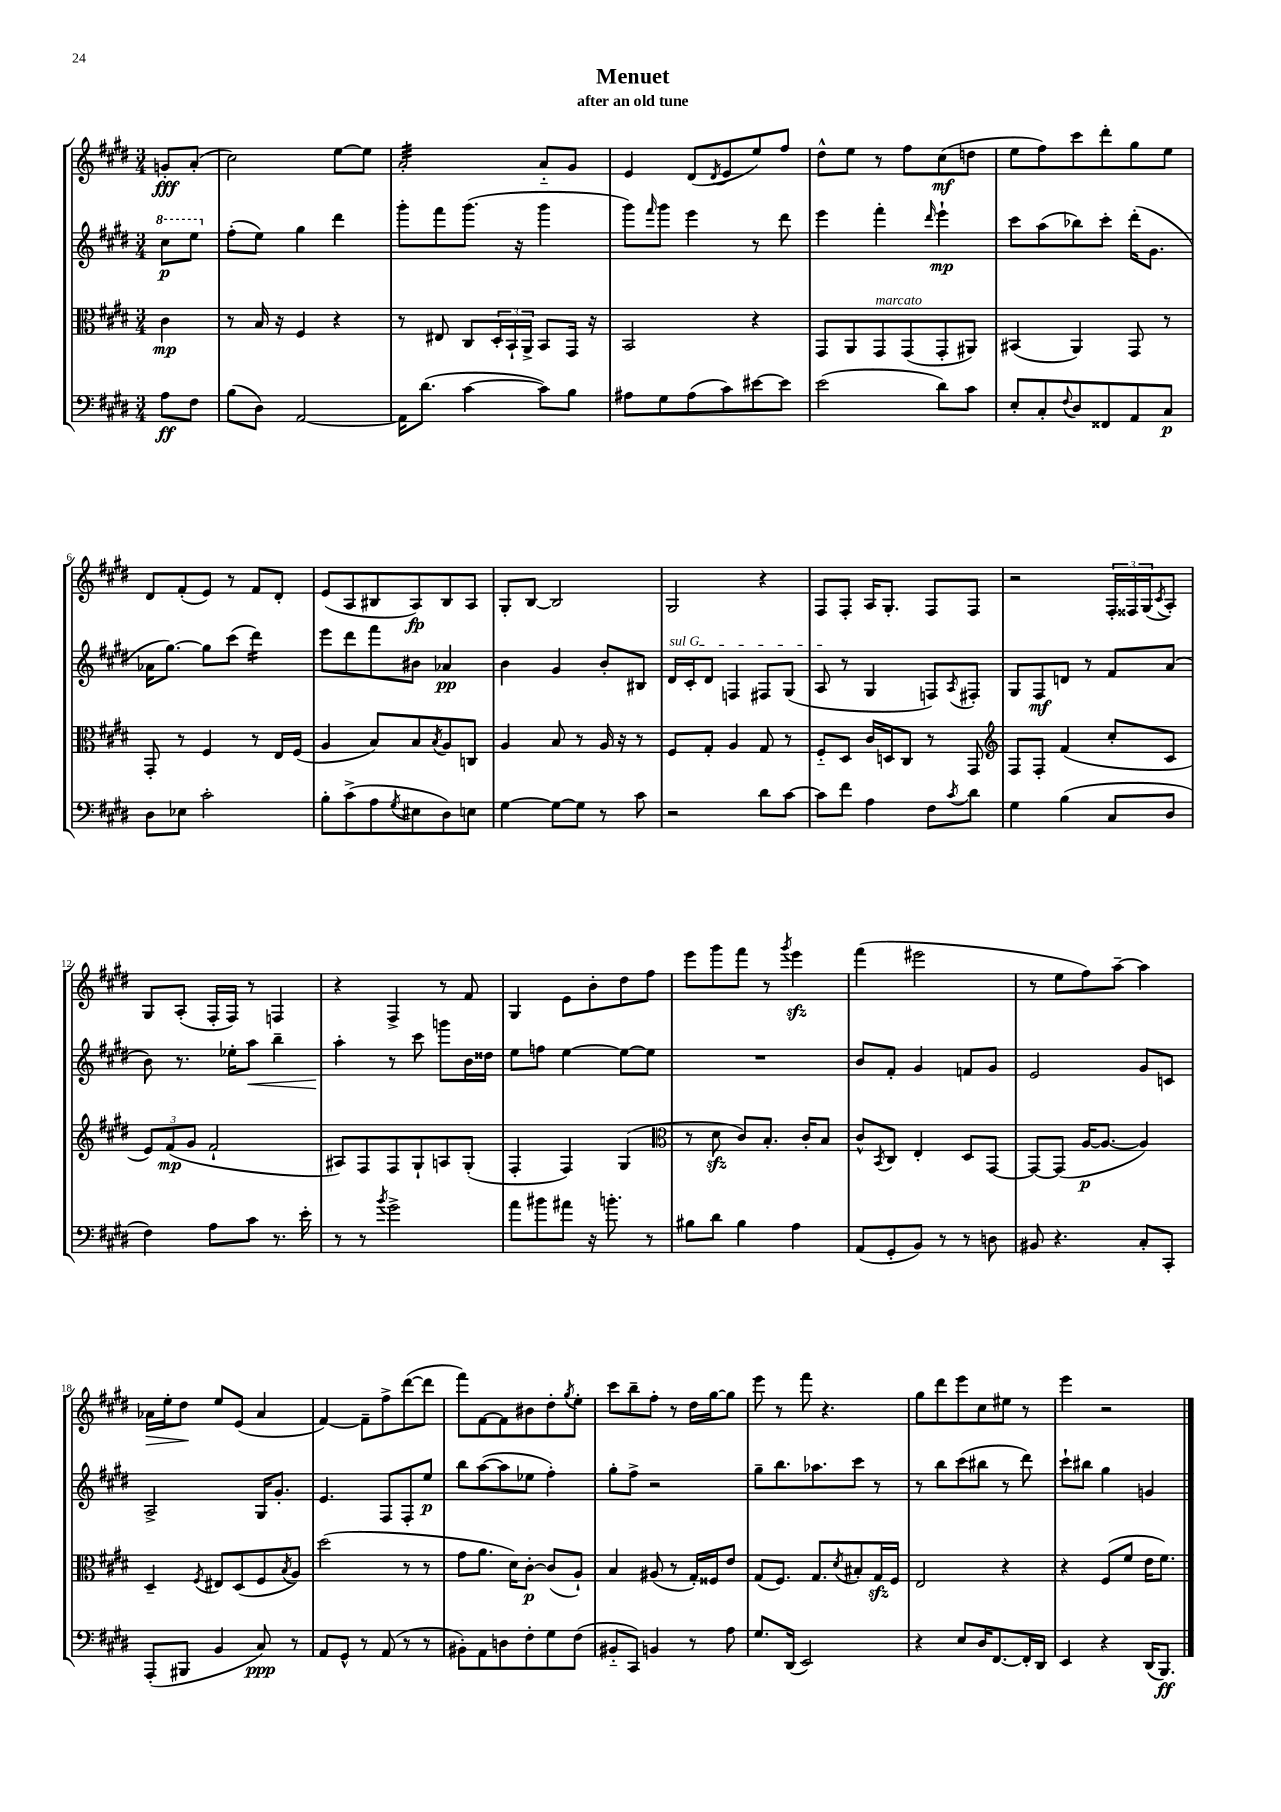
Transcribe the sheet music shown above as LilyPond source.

\header { title = "Menuet" subtitle = "after an old tune" }
<<
\new StaffGroup <<
\new Staff = "s0" {
    \clef treble \key e \major \numericTimeSignature \time 3/4 \partial 4
    g'8-.\fff a'8-.( |
    cis''2) e''8~ e''8 |
    a'2:32-. a'8-_ gis'8 |
    e'4 dis'8( \acciaccatura { dis'8 } e'8 e''8) fis''8 |
    dis''8-^ e''8 r8 fis''8 cis''8\mf( d''8 |
    e''8 fis''8) cis'''8 dis'''8-. gis''8 e''8 |
    dis'8 fis'8-.( e'8) r8 fis'8 dis'8-. |
    e'8( a8 bis8 a8\fp) bis8 a8 |
    gis8-. b8~ b2 |
    gis2 r4 |
    fis8 fis8-. a16 gis8.-. fis8 fis8 |
    r2 \tuplet 3/2 { fis16-. fisis16 gis16( } \acciaccatura { cis'8 } a8-.) |
    gis8 a8-.( fis16-. fis16) r8 f4 |
    r4 fis4-> r8 fis'8 |
    gis4 e'8 b'8-. dis''8 fis''8 |
    e'''8 gis'''8 fis'''8 r8 \acciaccatura { gis'''8 } e'''4\sfz |
    fis'''4( eis'''2 |
    r8 e''8 fis''8) a''8~-- a''4 |
    aes'16\> e''16-. dis''8\! e''8 e'8( aes'4 |
    fis'4~) fis'8-- fis''8-> dis'''8~( dis'''8 |
    fis'''8) fis'8~ fis'8 bis'8 dis''8-. \acciaccatura { gis''8 } e''8-. |
    cis'''8 b''8-- fis''8-. r8 dis''16 gis''16~ gis''8 |
    e'''8 r8 fis'''8 r4. |
    gis''8 dis'''8 e'''8 cis''8 eis''8 r8 |
    e'''4 r2 \bar "|." |
}
\new Staff = "s1" {
    \clef treble \key e \major \numericTimeSignature \time 3/4 \partial 4
    \ottava #1 cis'''8\p e'''8 \ottava #0 |
    fis''8-.( e''8) gis''4 dis'''4 |
    gis'''8-. fis'''8 gis'''8.( r16 gis'''4 |
    gis'''8) \grace { fis'''16 } gis'''8 e'''4 r8 dis'''8 |
    e'''4 fis'''4-. \grace { dis'''16 } e'''4-!\mp |
    cis'''8 a''8( bes''8) cis'''8-. dis'''16-.( gis'8. |
    aes'16 gis''8.~) gis''8 cis'''8( dis'''4:16) |
    e'''8 dis'''8 fis'''8 bis'8 aes'4\pp |
    b'4 gis'4 b'8-. bis8 |
    \once \override TextSpanner.bound-details.left.text = \markup { \italic "sul G" } dis'16\startTextSpan cis'16-. dis'8 f4 fis8 gis8( |
    a8\stopTextSpan r8 gis4 f8) \acciaccatura { a8 } fis8-. |
    gis8 fis8\mf d'8 r8 fis'8 a'8( |
    b'8) r8. ees''16-. a''8\< b''4-- |
    a''4-.\! r8 cis'''8 g'''8 b'16 disis''16 |
    e''8 f''8 e''4~ e''8~ e''8 |
    R2. |
    b'8 fis'8-. gis'4 f'8 gis'8 |
    e'2 gis'8 c'8 |
    a2-> gis16 gis'8.-. |
    e'4. fis8 fis8-. e''8\p |
    b''8 a''8~( a''8 ees''8 fis''4-.) |
    gis''8-. fis''8-> r2 |
    gis''8-- b''8. aes''8. cis'''8 r8 |
    r8 b''8 cis'''8( bis''8 r8 dis'''8) |
    cis'''8-! bis''8 gis''4 g'4 \bar "|." |
}
\new Staff = "s2" {
    \clef alto \key e \major \numericTimeSignature \time 3/4 \partial 4
    cis'4\mp |
    r8 b16 r16 fis4 r4 |
    r8 eis8 cis8 \tuplet 3/2 { dis16-. b,16-! a,16-> } b,8 gis,16 r16 |
    b,2 r4 |
    gis,8 a,8 gis,8^\markup { \italic "marcato" } gis,8( gis,8-. ais,8) |
    bis,4( a,4) gis,8 r8 |
    gis,8-. r8 fis4 r8 e16 fis16( |
    a4 b8) b8 \acciaccatura { b8 } a8 c8 |
    a4 b8 r8 a16 r16 r8 |
    fis8 gis8-. a4 gis8 r8 |
    fis8-_ dis8 cis'16 d16 cis8 r8 gis,8 |
    \clef treble fis8 fis8-. fis'4( cis''8-. cis'8 |
    \tuplet 3/2 { e'8) fis'8\mp( gis'8 } fis'2-! |
    ais8) fis8 fis8 gis8-! a8 gis8-.( |
    fis4-. fis4) gis4( |
    \clef alto r8 dis'8\sfz cis'8) b8.-. cis'16-. b8 |
    cis'8-^ \acciaccatura { b,8 } cis8 e4-. dis8 gis,8~ |
    gis,8~ gis,8( a16~\p a8.~ a4) |
    dis4-- \acciaccatura { fis8 } eis8 dis8( fis8 \acciaccatura { b8 } a8) |
    dis''2( r8 r8 |
    gis'8 a'8. dis'16) cis'8~-.\p cis'8( a8-!) |
    b4 ais8( r8 gis16-.) fisis16 e'8 |
    gis8( fis8.) gis8. \acciaccatura { dis'8 } bis8-. gis16\sfz fis16 |
    e2 r4 |
    r4 fis8( fis'8 e'16 fis'8.) \bar "|." |
}
\new Staff = "s3" {
    \clef bass \key e \major \numericTimeSignature \time 3/4 \partial 4
    a8\ff fis8 |
    b8( dis8) a,2~ |
    a,16 dis'8.( cis'4~ cis'8) b8 |
    ais8 gis8 ais8( cis'8) eis'8~ eis'8 |
    e'2( dis'8) cis'8 |
    e8-. cis8-. \appoggiatura { fis8 } dis8 fisis,8 a,8 cis8\p |
    dis8 ees8 cis'2-. |
    b8-. cis'8->( a8 \acciaccatura { gis8 } eis8 dis8) e8 |
    gis4~ gis8~ gis8 r8 cis'8 |
    r2 dis'8 cis'8~ |
    cis'8 fis'8 a4 fis8 \acciaccatura { cis'8 } dis'8 |
    gis4 b4( cis8 dis8 |
    fis4) a8 cis'8 r8. e'16-. |
    r8 r8 \acciaccatura { b'8 } gis'2-> |
    a'8 bis'8 ais'8 r16 b'8.-. r8 |
    bis8 dis'8 bis4 a4 |
    a,8( gis,8-. b,8) r8 r8 d8 |
    bis,8 r4. cis8-. cis,8-. |
    a,,8-.( bis,,8 b,4 cis8\ppp) r8 |
    a,8 gis,8-^ r8 a,8( r8 r8 |
    bis,8-.) a,8 d8 fis8-. gis8 fis8( |
    bis,8-_ cis,8) b,4 r8 a8 |
    gis8. dis,16( e,2) |
    r4 e8 dis16 fis,8.~ fis,16-. dis,16 |
    e,4 r4 dis,16( b,,8.\ff) \bar "|." |
}
>>
>>
